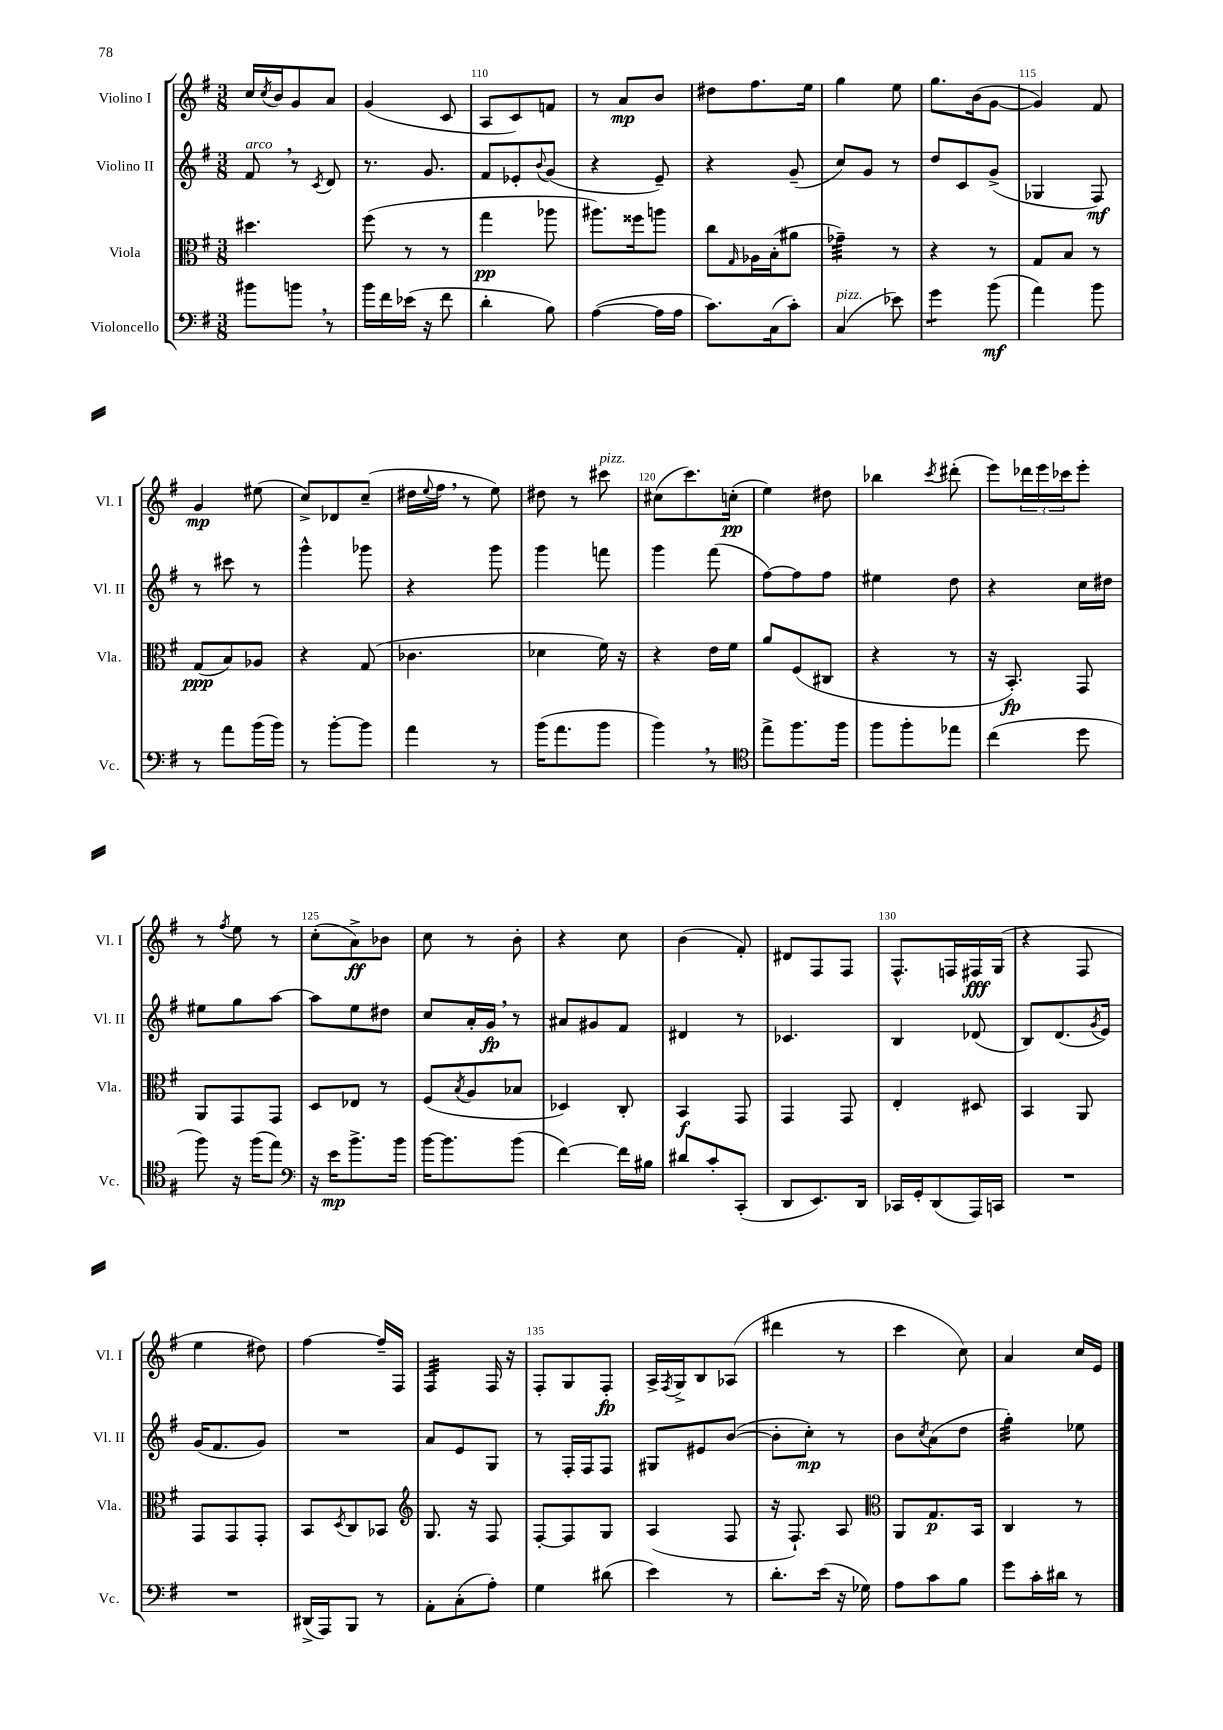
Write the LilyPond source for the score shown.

<<
\new StaffGroup <<
\new Staff = "s0" \with { instrumentName = "Violino I" shortInstrumentName = "Vl. I" } {
    \clef treble \key g \major \numericTimeSignature \time 3/8
    c''16 \acciaccatura { c''8 } b'16 g'8 a'8 |
    g'4( c'8 |
    a8 c'8) f'8 |
    r8 a'8\mp b'8 |
    dis''8 fis''8. e''16 |
    g''4 e''8 |
    g''8. b'16( g'8~ |
    g'4) fis'8 |
    g'4\mp eis''8( |
    c''8->) des'8 c''8--( |
    dis''16 \appoggiatura { e''8 } fis''16 \breathe r8 e''8) |
    dis''8 r8 cis'''8^\markup { \italic "pizz." } |
    cis''8( c'''8.) c''16-.\pp( |
    e''4) dis''8 |
    bes''4 \acciaccatura { c'''8 } dis'''8-.( |
    e'''8) \tuplet 3/2 { des'''16 e'''16 ces'''16 } e'''8-. |
    r8 \acciaccatura { fis''8 } e''8 r8 |
    c''8-.( a'8->\ff) bes'8 |
    c''8 r8 b'8-. |
    r4 c''8 |
    b'4( fis'8-.) |
    dis'8 fis8 fis8 |
    fis8.-^ f16 fis16\fff g16( |
    r4 fis8 |
    e''4 dis''8) |
    fis''4~ fis''16-- fis16 |
    fis4:32 fis16 r16 |
    fis8-. g8 fis8-.\fp |
    a16-> \acciaccatura { fis8 } g16-> b8 aes8( |
    dis'''4 r8 |
    c'''4 c''8) |
    a'4 c''16 e'16 \bar "|." |
}
\new Staff = "s1" \with { instrumentName = "Violino II" shortInstrumentName = "Vl. II" } {
    \clef treble \key g \major \numericTimeSignature \time 3/8
    fis'8^\markup { \italic "arco" } \breathe r8 \acciaccatura { c'8 } d'8 |
    r8. g'8. |
    fis'8 ees'8-. \appoggiatura { b'8 } g'8( |
    r4 e'8--) |
    r4 g'8--( |
    c''8) g'8 r8 |
    d''8 c'8 g'8->( |
    ges4 fis8\mf) |
    r8 cis'''8 r8 |
    g'''4-^ ges'''8 |
    r4 g'''8 |
    g'''4 f'''8 |
    g'''4 fis'''8( |
    fis''8~) fis''8 fis''8 |
    eis''4 d''8 |
    r4 c''16 dis''16 |
    eis''8 g''8 a''8~ |
    a''8 e''8 dis''8 |
    c''8 a'16-. g'16\fp \breathe r8 |
    ais'8 gis'8 fis'8 |
    dis'4 r8 |
    ces'4. |
    b4 des'8( |
    b8) d'8.( \acciaccatura { g'8 } e'16) |
    g'16( fis'8. g'8) |
    R4. |
    a'8 e'8 g8 |
    r8 fis16-. fis16 fis8 |
    gis8 eis'8 b'8~( |
    b'8-. c''8-.\mp) r8 |
    b'8 \acciaccatura { c''8 } a'8( d''8 |
    g''4:32-.) ees''8 \bar "|." |
}
\new Staff = "s2" \with { instrumentName = "Viola" shortInstrumentName = "Vla." } {
    \clef alto \key g \major \numericTimeSignature \time 3/8
    dis''4. |
    fis''8( r8 r8 |
    g''4\pp aes''8 |
    ais''8.) fisis''16 a''8 |
    c''8 \grace { g16 } aes16 b16-.( ais'8 |
    ges'4:32--) r8 |
    r4 r8 |
    g8 b8 r8 |
    g8\ppp( b8) aes8 |
    r4 g8( |
    ces'4. |
    des'4 fis'16) r16 |
    r4 e'16 fis'16 |
    a'8 fis8( cis8 |
    r4 r8 |
    r16 b,8.-.\fp) g,8 |
    a,8 g,8 g,8 |
    d8 ees8 r8 |
    fis8( \acciaccatura { b8 } a8 bes8 |
    des4) c8-. |
    b,4\f g,8 |
    g,4 g,8 |
    e4-. dis8 |
    b,4 a,8 |
    g,8 g,8 g,8-. |
    b,8 \acciaccatura { d8 } c8 bes,8 |
    \clef treble g8. r16 fis8 |
    fis8~-. fis8 g8 |
    a4( fis8 |
    r16 fis8.-!) a8 |
    \clef alto a,8 g8.\p b,16 |
    c4 r8 \bar "|." |
}
\new Staff = "s3" \with { instrumentName = "Violoncello" shortInstrumentName = "Vc." } {
    \clef bass \key g \major \numericTimeSignature \time 3/8
    bis'8 b'8 \breathe r8 |
    b'16 fis'16 ees'16( r16 fis'8 |
    d'4-. b8) |
    a4~( a16 a16 |
    c'8.) c16( c'8-.) |
    c4^\markup { \italic "pizz." }( ees'8) |
    g'4:8 b'8\mf( |
    a'4) b'8 |
    r8 a'8 b'16( b'16) |
    r8 b'8~-. b'8 |
    a'4 r8 |
    b'16( a'8. b'8 |
    b'4) \breathe r8 |
    \clef tenor e''8-> fis''8. fis''16 |
    fis''8 fis''8-. ees''8 |
    c''4( d''8 |
    fis''8) r16 fis''16( e''8) |
    \clef bass r16 e'16\mp b'8.-> b'16 |
    b'16~ b'8. b'8( |
    fis'4~) fis'16 bis16 |
    dis'8 c'8-. c,8-.( |
    d,8 e,8.) d,16 |
    ces,16 g,16-. d,8( a,,16) c,16 |
    R4. |
    R4. |
    dis,16->( a,,16) b,,8 r8 |
    a,8-. c8-.( a8-.) |
    g4 dis'8( |
    e'4) r8 |
    d'8.-. e'16( r16 ges16) |
    a8 c'8 b8 |
    g'8 c'16-. dis'16 r8 \bar "|." |
}
>>
>>
\layout { \context { \Score currentBarNumber = #108 \override BarNumber.break-visibility = ##(#f #t #t) barNumberVisibility = #(every-nth-bar-number-visible 5) } }
